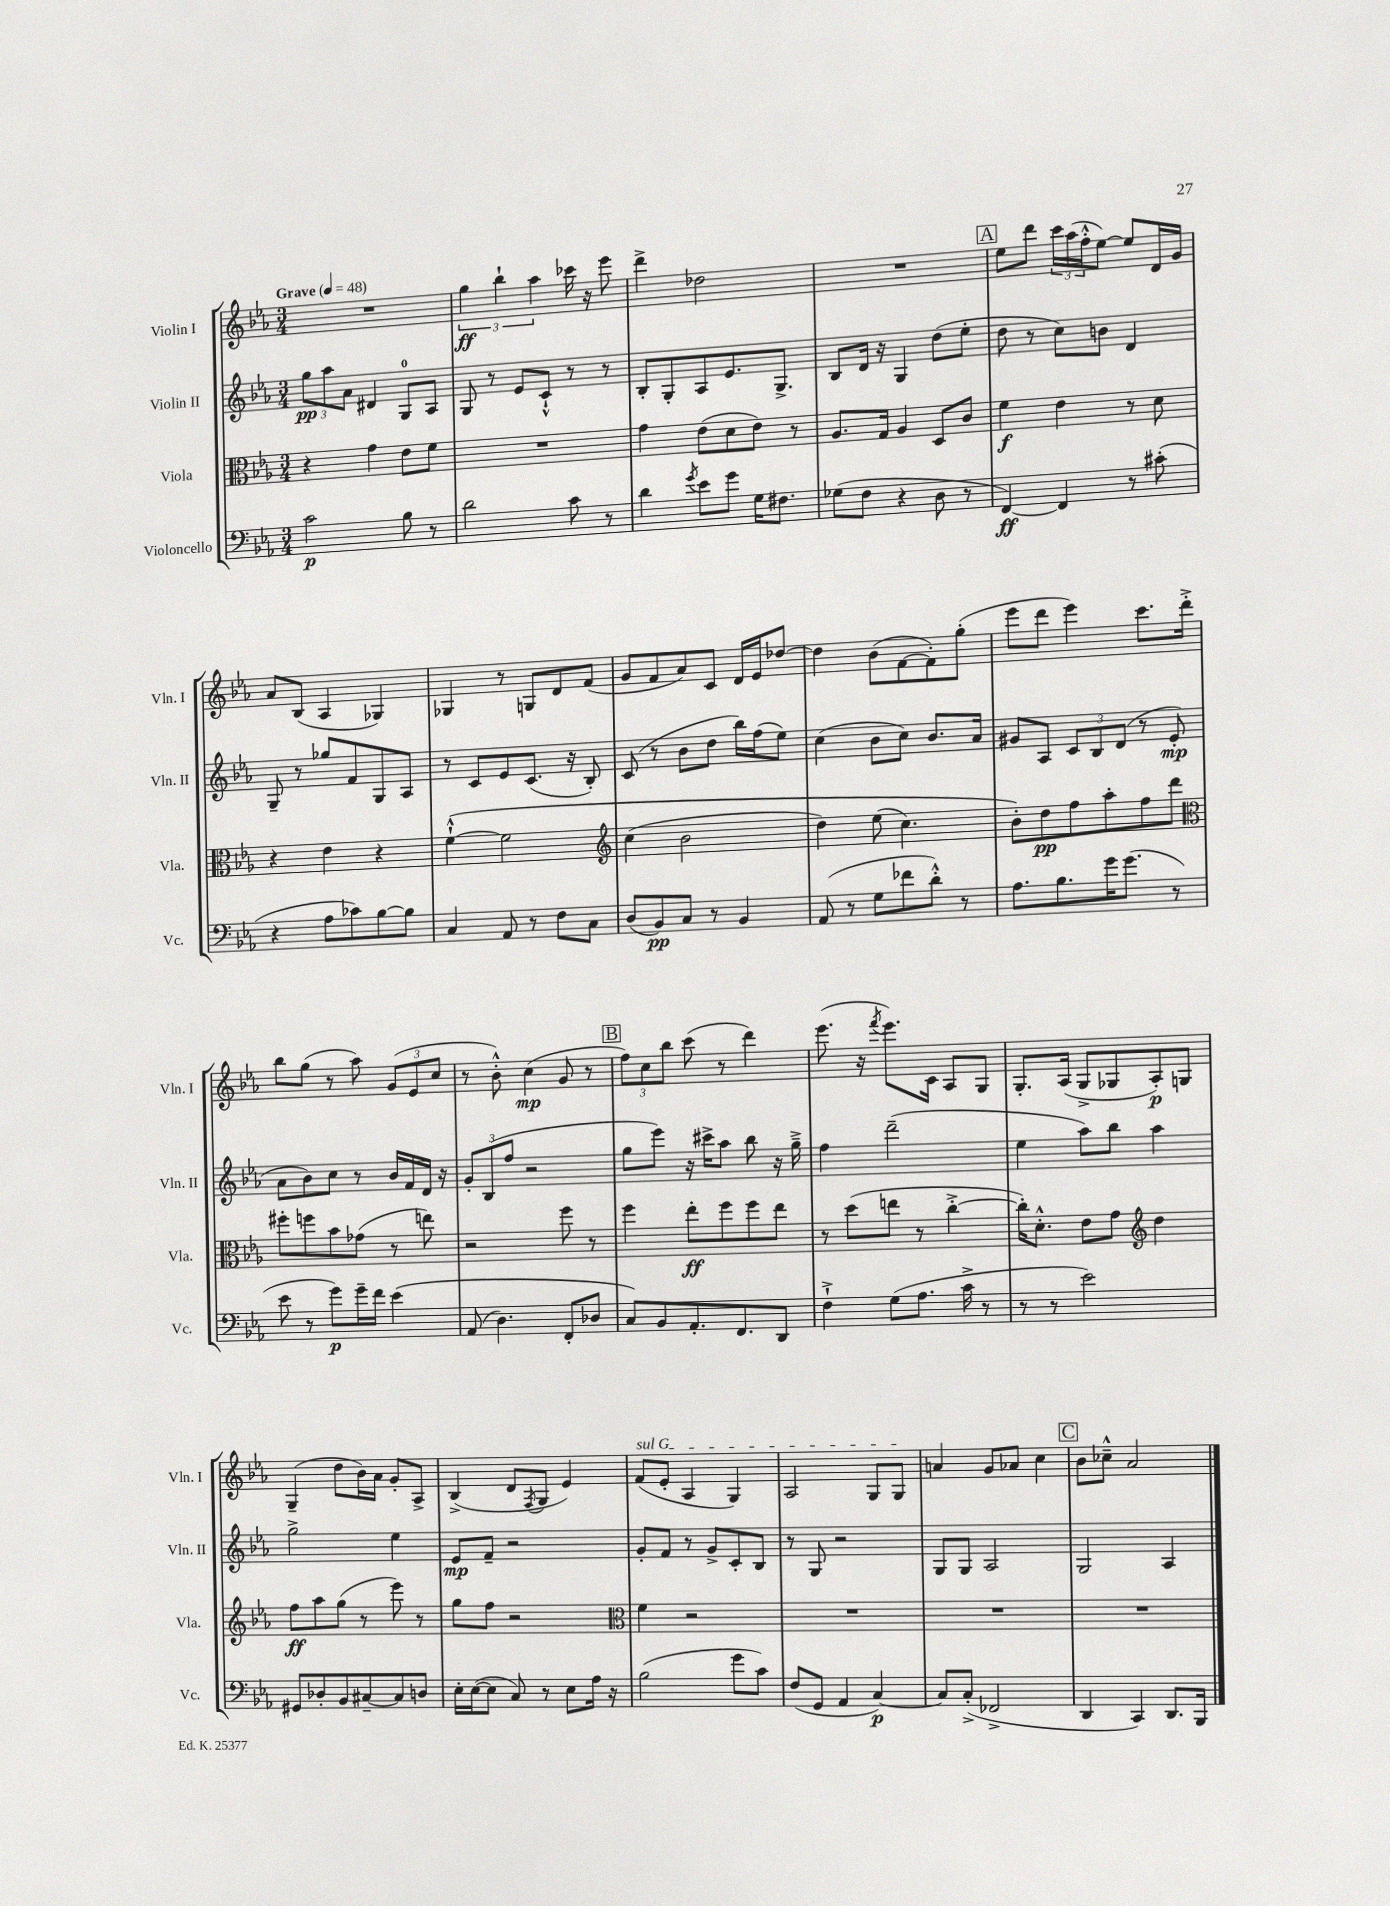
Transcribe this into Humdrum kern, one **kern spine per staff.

**kern	**kern	**kern	**kern
*staff4	*staff3	*staff2	*staff1
*clefF4	*clefC3	*clefG2	*clefG2
*k[b-e-a-]	*k[b-e-a-]	*k[b-e-a-]	*k[b-e-a-]
*M3/4	*M3/4	*M3/4	*M3/4
*MM48	*MM48	*MM48	*MM48
2c	4r	12gg	2.r
.	.	12aa-	.
.	.	12a-	.
.	4g	4d#	.
8B-	8e-	8G	.
8r	8f	8A-	.
=	=	=	=
2d	2.r	8G	6gg
.	.	8r	.
.	.	.	6bb-`
.	.	8e-	.
.	.	.	6aa-
.	.	8c`^^	.
8c	.	8r	16ccc-
.	.	.	16r
8r	.	8r	8eee-
=	=	=	=
4d	4g	8B-'	4ddd^
.	.	8G'	.
8qg	.	.	.
8e-	(8e-	8A-	2dd-
8g	8d	8.e-	.
16G	8e-)	.	.
8.F#	.	8.G^	.
.	8r	.	.
=	=	=	=
(8G-	8.A-	8B-	2.r
8F	.	16d	.
.	16G	16r	.
4r	4A-	4G	.
8D	8D	(8dd	.
8r	8c	8ee-'	.
=	=	=	=
[4FF)	4f	8dd	8ee-
.	.	8r	8ddd
4FF]	4e-	8cc)	24ccc
.	.	.	(24aa-
.	.	.	24ff'^^
.	.	8b	[8ee-)
8r	8r	4d	8ee-]
(8c#'	8d	.	16d
.	.	.	16g
=	=	=	=
4r	4r	8G~	8a-
.	.	8r	(8B-
8A-	4e-	8gg-	4A-
8c-)	.	8f	.
[8B-	4r	8G	4G-)
8B-]	.	8A-	.
=	=	=	=
4C	&([4f`^^	8r	4G-
.	.	8c	.
8AA-	2f]	8e-	8r
8r	.	(8.c	8G
8F	.	.	8d
.	.	16r	.
8C	.	8B-')	(8f
=	=	=	=
*	*clefG2	*	*
(8D	(4cc	(8c	8g
8BB-)	.	8r	8f
8C	2b-	8b-	8a-)
8r	.	8dd	8c
4BB-	.	16bb-)	16d
.	.	(16ff	16e-
.	.	8ee-)	[8dd-
=	=	=	=
(8AA-	4dd)	(4cc	4dd-]
8r	.	.	.
8G	(8ee-	8b-	(8b-
8f-	4.cc)	8cc)	[8f
8d'^^)	.	8.b-	8f'])
8r	.	.	(8gg'
.	.	16a-	.
=	=	=	=
8.A-	8b-'&)	8g#	8eee-
.	8dd	8A-	8ddd
8.B-	.	.	.
.	8ff	12c	4eee-)
.	.	12B-	.
16g	8aa-'	.	.
.	.	(12d	.
(8.g	.	.	.
.	8ff	8r	8.ccc
8r	8ddd	8e-'	.
.	.	.	16ddd'^
=	=	=	=
*	*clefC3	*	*
8e-	8ff#'	8a-	8bb-
8r	8ff	8b-)	(8gg
8g)	8b-	8cc	8r
16g~	(8g-	8r	8aa-)
16f	.	.	.
&(4e-	8r	16b-	(12g
.	.	16f	.
.	.	.	12e-
.	8ee)	16d	.
.	.	.	12cc
.	.	16r	.
=	=	=	=
(8AA-	2r	12g'	8r
.	.	(12B-	.
4.D)	.	.	8b-'^^)
.	.	12ff	.
.	.	2r	(4cc
8FF'	8ff	.	8g
8D-	8r	.	8r
=	=	=	=
8C&)	4ff	8gg	12ff)
.	.	.	12cc
8BB-	.	8eee-)	.
.	.	.	12bb-
8.AA-'	8ee-'	16r	(8ccc
.	.	16ccc#^	.
.	8ff	8aa-	8r
8.FF	.	.	.
.	8ff	8bb-	4ddd)
8DD	8ee-	16r	.
.	.	16gg~^	.
=	=	=	=
4F`^	8r	4ff	(8.eee-
.	(8dd	.	.
.	.	.	16r
.	.	.	8qfff
(8G	8ee	(2ddd~	8.eee-)
8.A-	8r	.	.
.	.	.	16c
.	[4cc'^	.	8A-
16c^	.	.	.
8r	.	.	8G
=	=	=	=
8r	16cc'])	4ee-	8.G'
.	8.d'^^	.	.
8r	.	.	.
.	.	.	(16A-
2e-)	8e-	8aa-)	8G^
.	8g	8bb-	8G-
*	*clefG2	*	*
.	4dd	4aa-	8A-')
.	.	.	8G
=	=	=	=
8GG#	8ff	2gg^	(4G~
8D-'	8aa-	.	.
8BB-	(8gg	.	8dd
[8C#~	8r	.	16b-)
.	.	.	16a-
8C#]	8eee-)	4ee-	8g'
8D	8r	.	8A-^
=	=	=	=
16E-'	8gg	8e-	(4B-^
([16E-	.	.	.
8E-]	8ff	8f~	.
8C)	2r	2r	8d
.	.	.	8qF
8r	.	.	8G
8E-	.	.	4e-)
16A-	.	.	.
16r	.	.	.
=	=	=	=
*	*clefC3	*	*
(2B-	4f	8g'	(8f
.	.	8f	8e-'
.	2r	8r	4A-
.	.	8g^	.
8g	.	8c'	4G)
8c)	.	8B-	.
=	=	=	=
(8F	2.r	8r	2A-
8GG	.	8G	.
4AA-	.	2r	.
[4C)	.	.	8G
.	.	.	8G
=	=	=	=
8C]	2.r	8G	4a
(8C'^	.	8G	.
2FF-^	.	2A-	8g
.	.	.	8a-
.	.	.	4cc
=	=	=	=
4DD	2.r	2G	8b-
.	.	.	8cc-~^^
4CC)	.	.	2a-
8.DD	.	4A-	.
16BBB-	.	.	.
==	==	==	==
*-	*-	*-	*-
